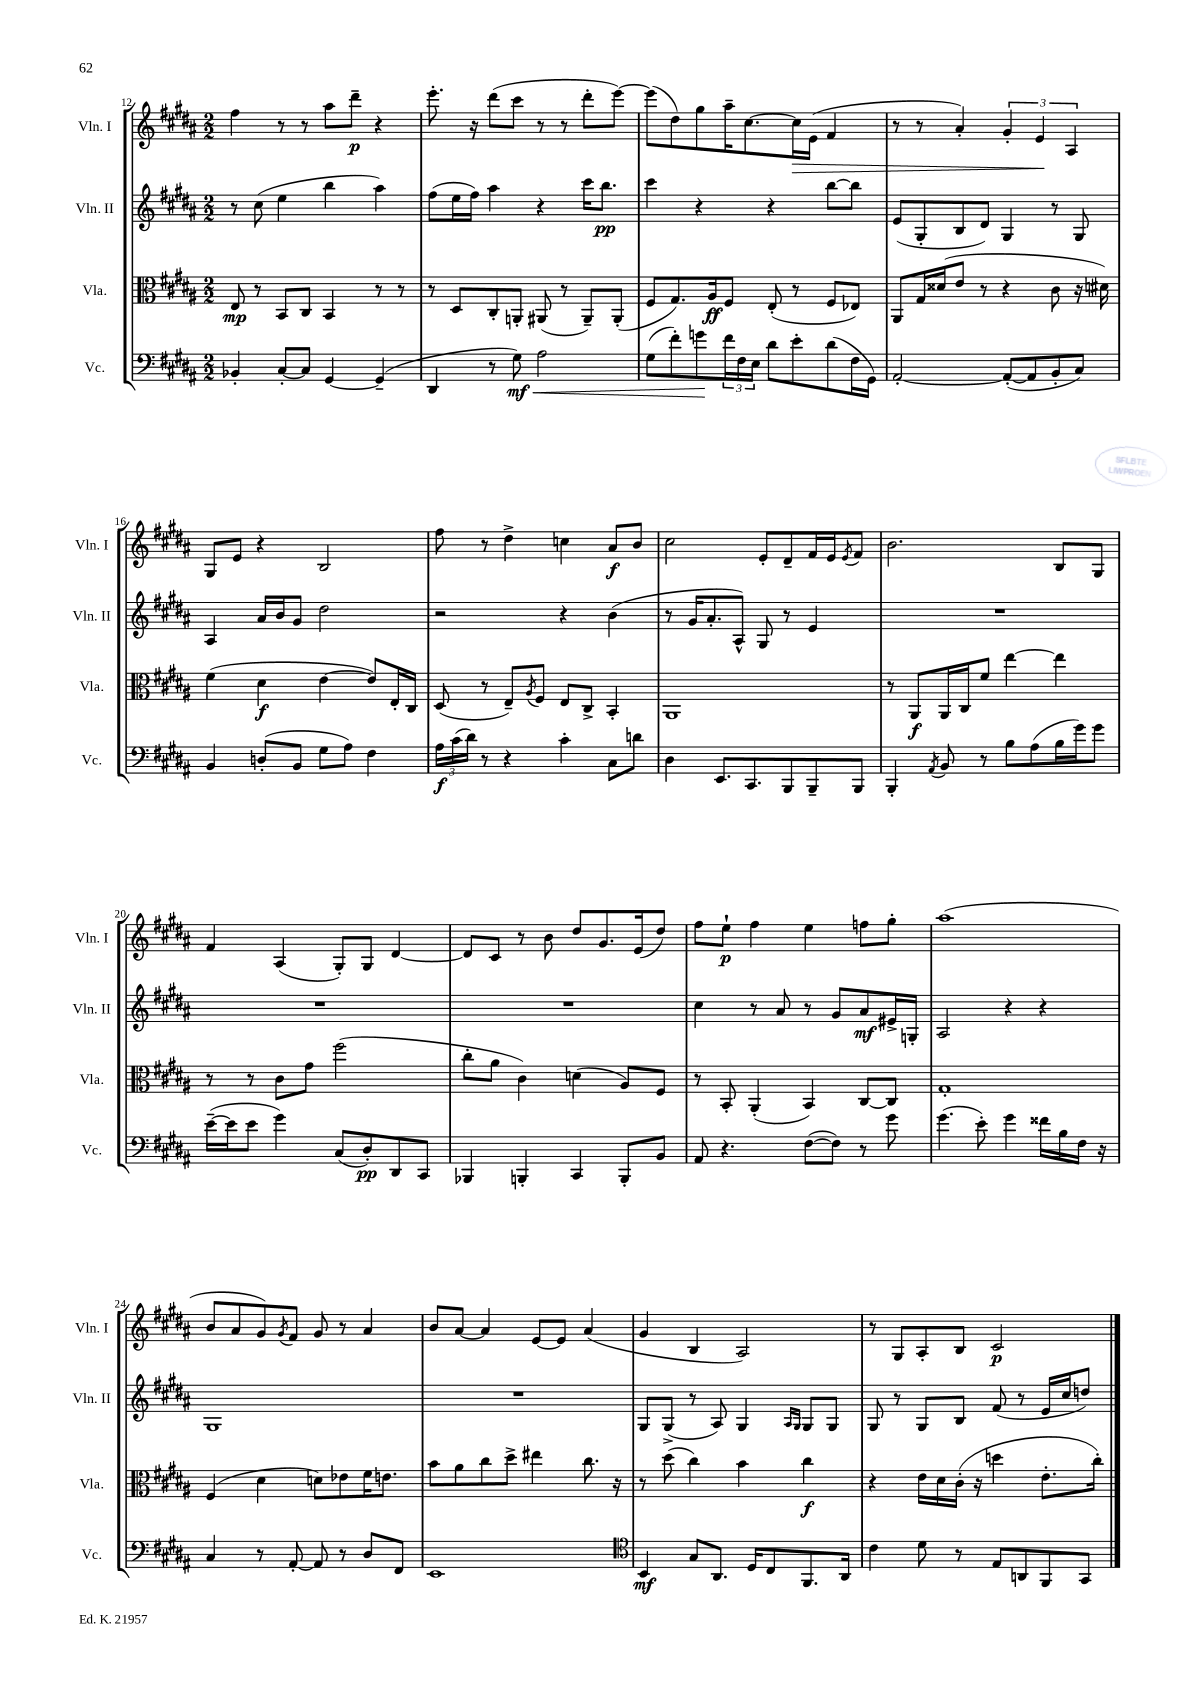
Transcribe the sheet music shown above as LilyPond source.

<<
\new StaffGroup <<
\new Staff = "s0" \with { instrumentName = "Vln. I" shortInstrumentName = "Vln. I" } {
    \clef treble \key b \major \numericTimeSignature \time 2/2
    fis''4 r8 r8 ais''8 dis'''8--\p r4 |
    e'''8.-. r16 dis'''8( cis'''8 r8 r8 dis'''8-. e'''8~) |
    e'''8( dis''8) gis''8 ais''16-- cis''8.~ cis''16\> e'16( fis'4 |
    r8 r8 ais'4-.) \tuplet 3/2 { gis'4-. e'4\! ais4 } |
    gis8 e'8 r4 b2 |
    fis''8 r8 dis''4-> c''4 ais'8\f b'8 |
    cis''2 e'8-. dis'8-- fis'16 e'16 \acciaccatura { e'8 } fis'8 |
    b'2. b8 gis8 |
    fis'4 ais4( gis8-.) gis8 dis'4~ |
    dis'8 cis'8 r8 b'8 dis''8 gis'8. e'16( dis''8) |
    fis''8 e''8-!\p fis''4 e''4 f''8 gis''8-. |
    ais''1( |
    b'8 ais'8 gis'8) \acciaccatura { gis'8 } fis'8 gis'8 r8 ais'4 |
    b'8 ais'8~ ais'4 e'8~ e'8 ais'4( |
    gis'4 b4 ais2) |
    r8 gis8 ais8-. b8 cis'2\p \bar "|." |
}
\new Staff = "s1" \with { instrumentName = "Vln. II" shortInstrumentName = "Vln. II" } {
    \clef treble \key b \major \numericTimeSignature \time 2/2
    r8 cis''8( e''4 b''4 ais''4) |
    fis''8( e''16 fis''16) ais''4 r4 cis'''16 b''8.\pp |
    cis'''4 r4 r4 b''8~ b''8 |
    e'8( gis8-. b8 dis'8) gis4 r8 gis8 |
    ais4 ais'16 b'16 gis'8 dis''2 |
    r2 r4 b'4( |
    r8 gis'16 ais'8.-. ais8-^) gis8 r8 e'4 |
    R1 |
    R1 |
    R1 |
    cis''4 r8 ais'8 r8 gis'8 ais'8\mf eis'16-> g16-. |
    ais2 r4 r4 |
    gis1 |
    R1 |
    gis8 gis8->( r8 ais8) gis4 \grace { ais16 gis16 } gis8 gis8 |
    gis8 r8 gis8 b8 fis'8( r8 e'16 cis''16 d''8) \bar "|." |
}
\new Staff = "s2" \with { instrumentName = "Vla." shortInstrumentName = "Vla." } {
    \clef alto \key b \major \numericTimeSignature \time 2/2
    e8\mp r8 b,8 cis8 b,4 r8 r8 |
    r8 dis8 cis8-. a,8-. ais,8( r8 ais,8--) ais,8-.( |
    fis8 gis8.) ais16\ff fis8 e8-.( r8 fis8 ees8) |
    ais,8 gis16 disis'16( e'8 r8 r4 cis'8 r16 dis'16) |
    fis'4( dis'4\f e'4~ e'8) e16-. cis16 |
    dis8( r8 e8--) \acciaccatura { ais8 } fis8 e8 cis8-> b,4-. |
    ais,1 |
    r8 ais,8\f ais,16 cis16 fis'8 e''4~ e''4 |
    r8 r8 cis'8 gis'8 fis''2( |
    cis''8-. ais'8 cis'4) d'4( ais8) fis8 |
    r8 b,8-. ais,4-.( b,4) cis8~ cis8 |
    gis1-. |
    fis4( dis'4 d'8) ees'8 fis'16 e'8. |
    b'8 ais'8 cis''8 dis''8-> eis''4 cis''8. r16 |
    r8 dis''8( cis''4) b'4 cis''4\f |
    r4 e'16 dis'16 cis'16-.( r16 d''4 e'8.-. cis''16-.) \bar "|." |
}
\new Staff = "s3" \with { instrumentName = "Vc." shortInstrumentName = "Vc." } {
    \clef bass \key b \major \numericTimeSignature \time 2/2
    bes,4-. cis8~-. cis8 gis,4~ gis,4--( |
    dis,4 r8 gis8\mf\<) ais2 |
    gis8( fis'8-.) g'8\! \tuplet 3/2 { fis'16 fis16 e16 } dis'8 e'8-. dis'8( fis16 gis,16) |
    ais,2~-. ais,8~-.( ais,8 b,8-. cis8) |
    b,4 d8-.( b,8 gis8 ais8) fis4 |
    \tuplet 3/2 { ais16\f cis'16( dis'16) } r8 r4 cis'4-. cis8 d'8 |
    dis4 e,8. cis,8. b,,8 b,,8-- b,,8 |
    b,,4-. \acciaccatura { ais,8 } b,8 r8 b8 ais8( b16 gis'16) gis'8 |
    e'16~--( e'16 e'8 gis'4) cis8( dis8-.\pp) dis,8 cis,8 |
    bes,,4 b,,4-. cis,4 b,,8-. b,8 |
    ais,8 r4. fis8~( fis8) r8 gis'8 |
    gis'4.( e'8-.) gis'4 fisis'16 b16 fis16 r16 |
    cis4 r8 ais,8~-. ais,8 r8 dis8 fis,8 |
    e,1 |
    \clef tenor b,4\mf gis8 ais,8. dis16 cis8 fis,8. ais,16 |
    cis'4 dis'8 r8 e8 a,8 fis,8 gis,8 \bar "|." |
}
>>
>>
\layout { \context { \Score currentBarNumber = #12 } }
